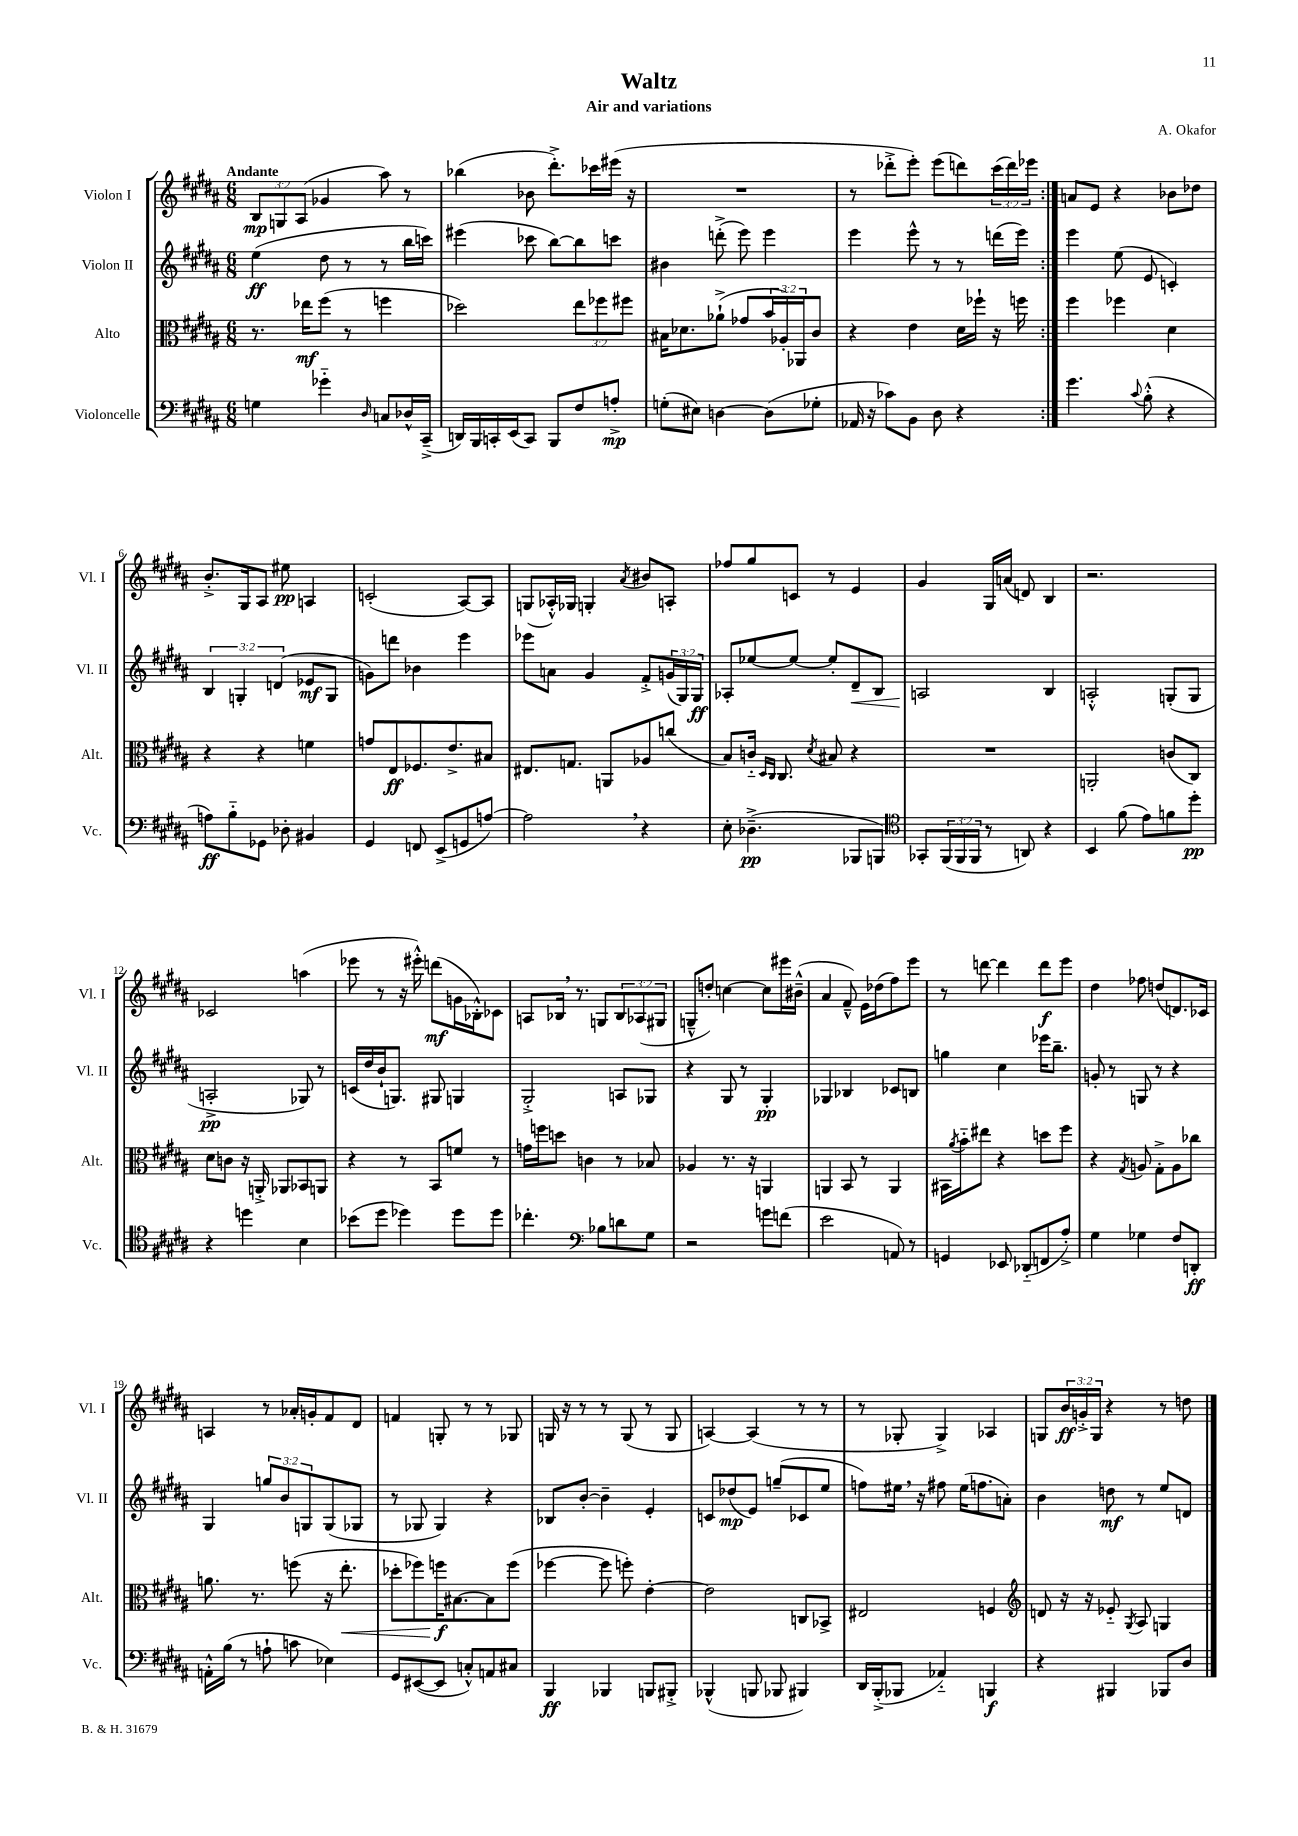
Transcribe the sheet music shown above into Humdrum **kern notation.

**kern	**kern	**kern	**kern
*staff4	*staff3	*staff2	*staff1
*clefF4	*clefC3	*clefG2	*clefG2
*k[f#c#g#d#a#]	*k[f#c#g#d#a#]	*k[f#c#g#d#a#]	*k[f#c#g#d#a#]
*M6/8	*M6/8	*M6/8	*M6/8
4G	8.r	(4ee	12B
.	.	.	12G
.	.	.	(12A#
.	16ee-	.	.
4g-'~	(8ff#	8dd#	4g-
.	8r	8r	.
16qqD#	.	.	.
8C	4ff	8r	8aa#)
16D-^^	.	16bb	8r
(16CC#~^	.	16ccc)	.
=	=	=	=
16DD)	2dd-)	(4eee#	(4bb-
16BBB	.	.	.
16CC'	.	.	.
(16EE	.	.	.
8CC)	.	8ccc-	8b-
8BBB	.	[8bb)	8.ddd#'^)
8F#	12ee	8bb]	.
.	.	.	16ccc-
.	12ff-	.	.
8A'^	.	8ccc	(16eee#
.	12ff#	.	.
.	.	.	16r
=	=	=	=
(8G'	16B#	4b#	2.r
.	8.d-	.	.
8E#)	.	.	.
[4D	(8a-`^	(8ddd'^	.
.	8g-	8eee)	.
(8D]	24b	4eee	.
.	24A-')	.	.
.	24AA-	.	.
8G-'	8c#	.	.
=	=	=	=
16AA-	4r	4eee	8r
16r	.	.	.
8c-)	.	.	8ddd-'^
8BB	4e	8eee^^	8eee')
8D#	.	8r	(8eee
4r	16d#	8r	8ddd)
.	16ff-`	.	.
.	16r	(16ddd	(24ccc#
.	.	.	24ddd)
.	16ff	16eee)	.
.	.	.	24eee-
=:|!	=:|!	=:|!	=:|!
4.g#	4ff#	4eee	8a
.	.	.	8e
.	4ff-	(8ee	4r
8qqc#	.	.	.
(8B'^^	.	8e	.
4r	4d#	4c')	8b-
.	.	.	8dd-
=	=	=	=
8A)	4r	6B	8.b'^
8B'~	.	.	.
.	.	6G'	.
.	.	.	16G#
8GG-	4r	.	8A#
.	.	(6d	.
8D-'	.	.	8ee#
4BB#	4f	8e-	4A
.	.	8G	.
=	=	=	=
4GG#	8g	8g)	(2c'
.	8E	8ddd	.
8FF	8.F-	4b-	.
(8EE^	.	.	.
.	8.e^	.	.
8GG	.	4eee	[8A#)
[8A)	8B#	.	8A#]
=	=	=	=
2A]	8.E#	8eee-	(8G
.	.	8a	16A-'^^)
.	8.G	.	16G-
.	.	4g#	4G'
.	8AA	.	.
.	.	.	8qa#
4r	8A-	8f#'^	8b#
.	(8cc	(24g	8A'
.	.	24G#)	.
.	.	24G#	.
=	=	=	=
8E'	8B)	8A-'	8ff-
(4.D-~^	16c'~	[8ee-	8gg#
.	16qqD#	.	.
.	16qqC#	.	.
.	8.C#	.	.
.	.	8ee-_	8c
.	8qd#	.	.
.	8B#	8ee-']	8r
8BBB-	4r	8d#~	4e
8BBB)	.	8B	.
=	=	=	=
*clefC4	*	*	*
8GG-'	2.r	2A	4g#
(24FF#	.	.	.
24FF#	.	.	.
24FF#	.	.	.
8r	.	.	16G#
.	.	.	(16a
8AA)	.	.	8d)
4r	.	4B	4B
=	=	=	=
4BB	2AA'	2A'^^	2.r
(8f#	.	.	.
8e)	.	.	.
8f	(8c	(8G'	.
8dd#'	8C#)	8G	.
=	=	=	=
4r	8d#	2A'^	2c-
.	8c	.	.
4dd	16r	.	.
.	16AA'^	.	.
.	8AA-	.	.
4B	8BB-	8G-)	(4aa
.	8AA	8r	.
=	=	=	=
(8b-	4r	(16c	8eee-
.	.	16dd#	.
8dd#	.	16b`	8r
.	.	8.G)	.
4dd-)	8r	.	16r
.	.	.	16eee#'^^)
.	8BB	8G#	(8ddd
8dd-	8f	4G	16g
.	.	.	16B-'^^)
8dd-	8r	.	8c-
=	=	=	=
4.cc-'	16g	2G#'^	8A
.	16ff	.	.
.	8dd	.	16B-
.	.	.	8.r
.	4c	.	.
*clefF4	*	*	*
8B-	.	.	8G
8d	8r	8A	12B-
.	.	.	(12A-
8G#	8B-	8G-	.
.	.	.	12G#
=	=	=	=
2r	4A-	4r	8G~^^
.	.	.	8dd')
.	8.r	8G#	[4cc
.	.	8r	.
.	16r	.	.
8g	4AA	4G#'	8cc]
(8f	.	.	16eee#
.	.	.	(16b#~^^
=	=	=	=
2e	4AA	4G-	4a#
.	8BB	4B-	8f#~^^)
.	8r	.	16e
.	.	.	(16dd-
8AA)	4AA	8c-	8ff#)
8r	.	8B	8eee
=	=	=	=
4GG	16BB#	4gg	8r
.	8qa#	.	.
.	16b'~	.	.
.	8ee#	.	[8ddd
8EE-	4r	4cc#	4ddd]
(8DD-'~	.	.	.
8FF	8dd	16eee-	8ddd
.	.	8.bb~	.
8A#'^)	8ff#	.	8eee
=	=	=	=
4G#	4r	8g'	4dd#
.	.	8r	.
.	8qG#	.	.
4G-	8A	8G	8ff-
.	8G#'^	8r	(8dd
8F#	8A	4r	8.d)
8DD'	8cc-	.	.
.	.	.	16c-
=	=	=	=
16AA'^^	8.a	4G#	4A
(16B	.	.	.
8r	.	.	.
.	8.r	.	.
8A`	.	12gg	8r
.	.	12b	.
8c	(8ff	.	16a-'
.	.	12G	.
.	.	.	16g'
4E-)	16r	(8G	8f#
.	8.ee'	.	.
.	.	8G-	8d#
=	=	=	=
8GG#	8dd-'	8r	4f
([8EE#	8ff-)	8G-	.
8EE#]	16ff	4G-)	8G'
.	[8.B#	.	.
8C'^^)	.	.	8r
8AA	8B#]	4r	8r
8C#	(8ff	.	8G-
=	=	=	=
4BBB	[4ff-	8B-	16G
.	.	.	16r
.	.	[8b'	8r
4BBB-	8ff-]	4b~]	8r
.	8ff')	.	(8G
8BBB	[4e'	4e'	8r
8BBB#'^	.	.	8G
=	=	=	=
(4BBB-^^	2e]	8c	[4A)
.	.	(8dd-	.
8BBB	.	8e)	(4A]
8BBB-	.	(8gg~	.
4BBB#)	8C	8c-	8r
.	8BB-^	8ee	8r
=	=	=	=
16DD#	2E#	8ff)	8r
(16BBB'^	.	.	.
8BBB-	.	16ee#	8G-'
.	.	16r	.
4AA-'~)	.	8ff#	4G-^)
.	.	(16ee#	.
.	.	8.ff	.
4BBB	4F	.	4A-
.	.	8a')	.
=	=	=	=
*	*clefG2	*	*
4r	8d	4b	8G
.	16r	.	24b
.	.	.	24g'^
.	16r	.	.
.	.	.	24G
4BBB#	8e-'~	8dd	4r
.	8qG#	.	.
.	8A#	8r	.
8BBB-	4G	8ee	8r
8D#	.	8d	8dd
==	==	==	==
*-	*-	*-	*-
